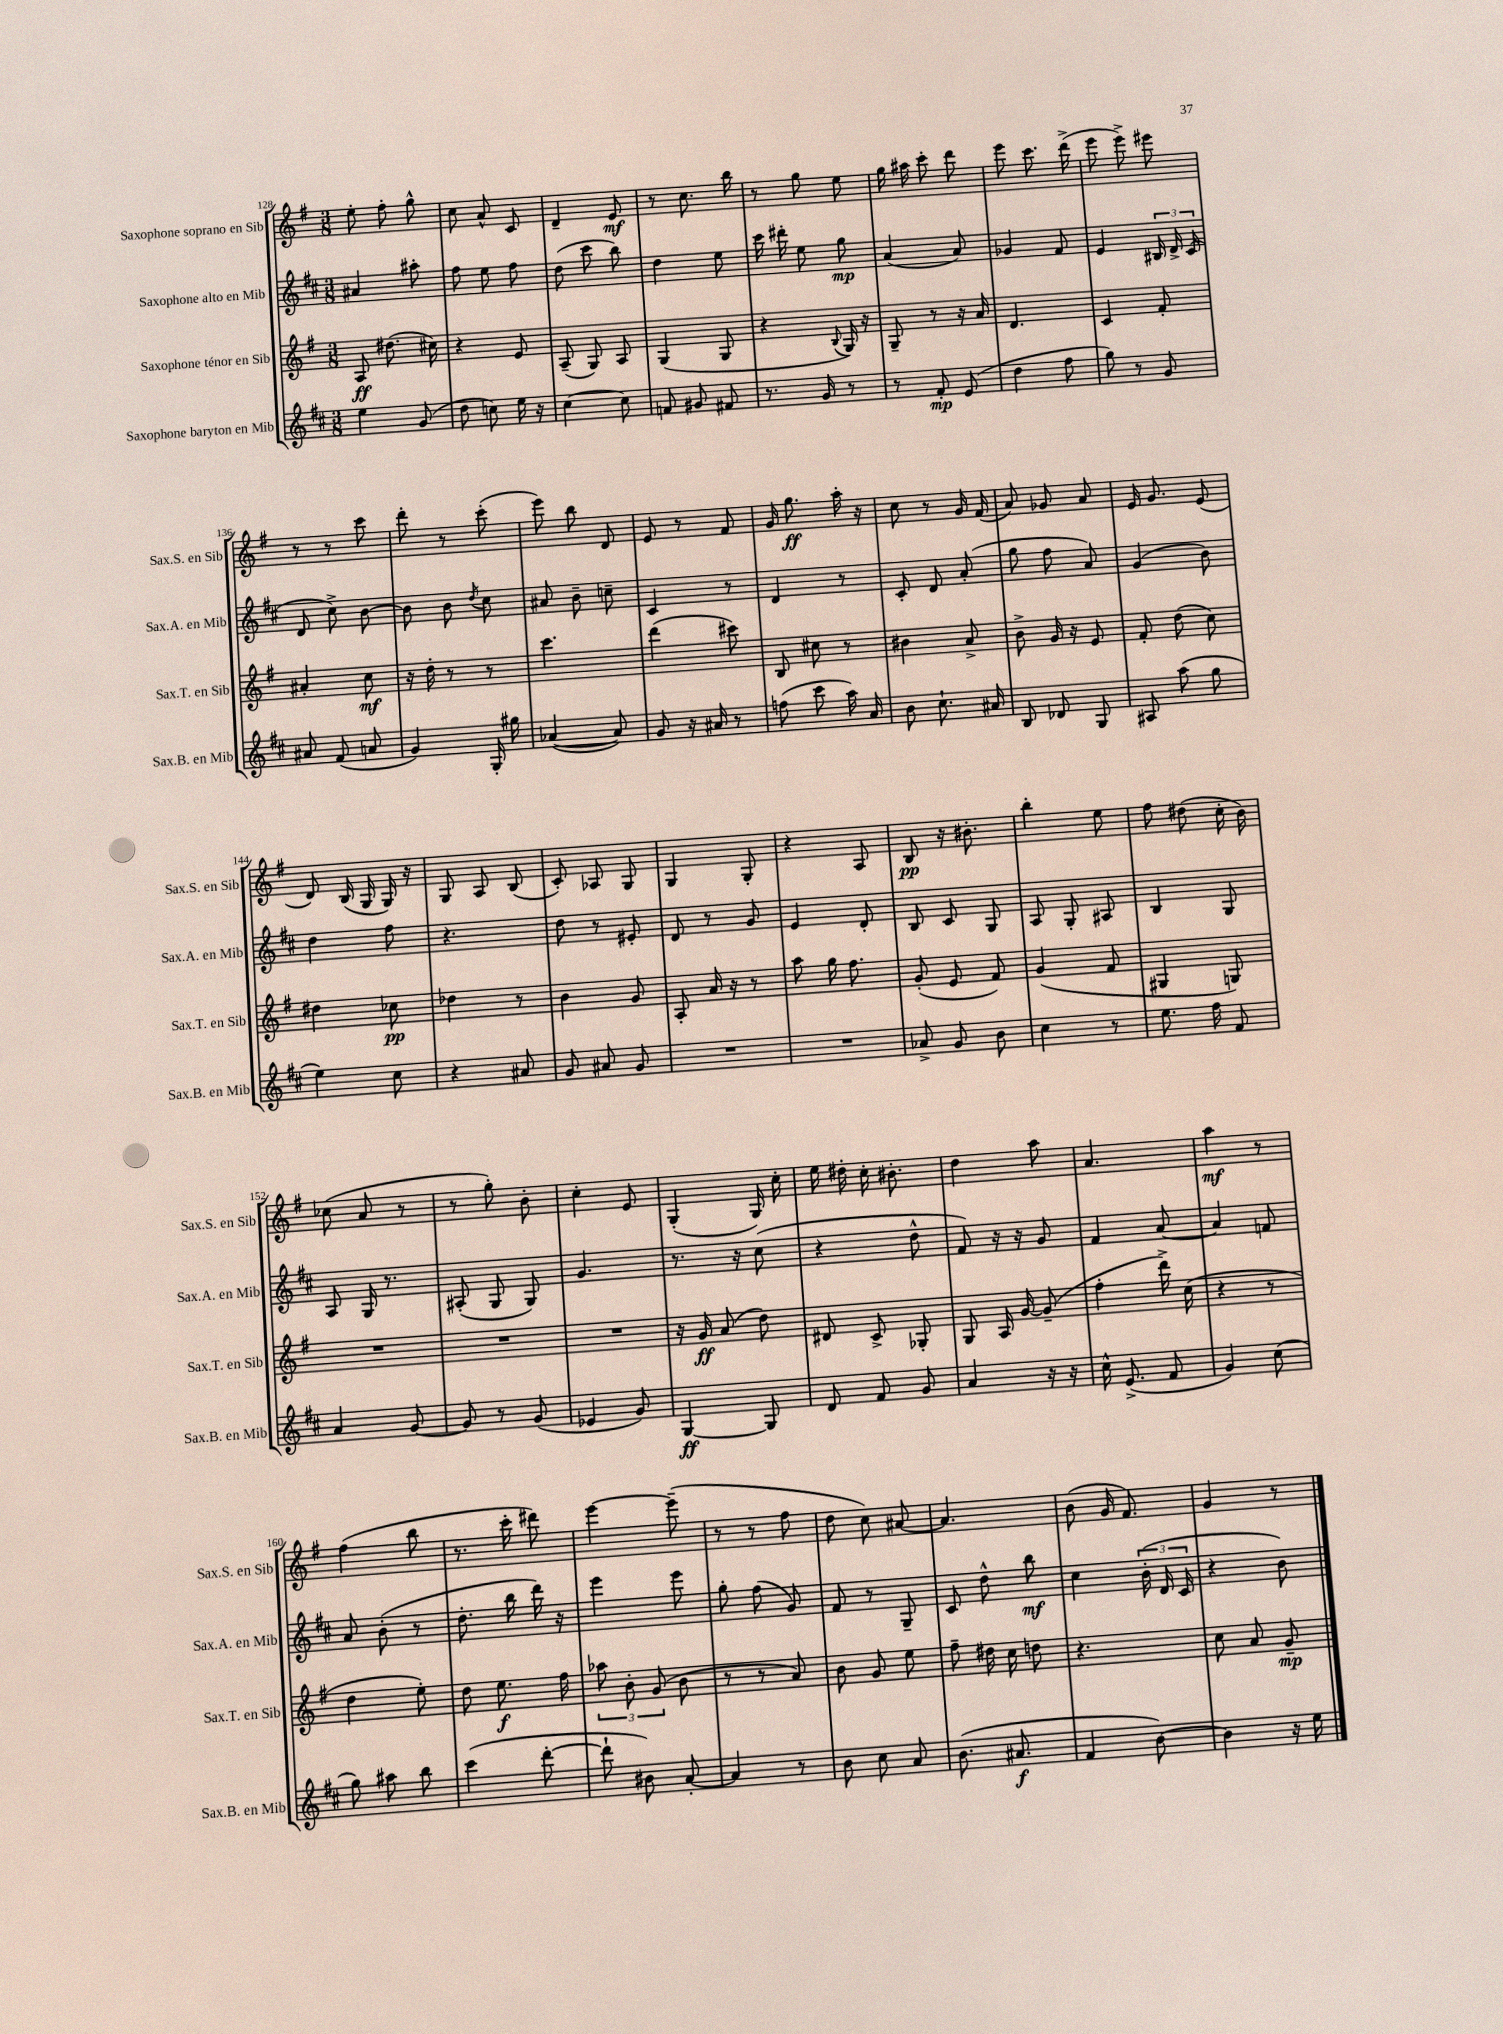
<<
\new StaffGroup <<
\new Staff = "s0" \with { instrumentName = "Saxophone soprano en Sib" shortInstrumentName = "Sax.S. en Sib" } {
    \clef treble \key g \major \numericTimeSignature \time 3/8
    \autoBeamOff e''8-. fis''8-. g''8-^ |
    c''8 a'8-^ c'8 |
    d'4-- e'8\mf |
    r8 c''8. b''16 |
    r8 g''8 e''8 |
    g''16 ais''16 c'''8-. d'''8 |
    e'''8 c'''8. d'''16->( |
    e'''8 e'''8->) eis'''8 |
    r8 r8 c'''8 |
    d'''8-. r8 c'''8-.( |
    e'''8) b''8 d'8 |
    e'8 r8 fis'8 |
    g'16 g''8.\ff a''16-. r16 |
    c''8 r8 g'16 fis'16( |
    a'8) ges'8 a'8 |
    e'16 g'8. e'8( |
    d'8) b16( g16 g16) r16 |
    g8 a8 b8( |
    c'8-.) aes8 g8 |
    g4 g8-. |
    r4 a8 |
    b8\pp r16 bis'8.-. |
    b''4-. e''8 |
    fis''8 dis''8( c''16-. b'16) |
    ces''8( a'8 r8 |
    r8 g''8-.) b'8-. |
    c''4-. e'8 |
    g4-.( g16) c''16-. |
    e''16 dis''16-. c''16-. bis'8.-. |
    d''4 a''8 |
    a'4. |
    a''4\mf r8 |
    fis''4( b''8 |
    r8. c'''16-. dis'''8) |
    e'''4~ e'''8--( |
    r8 r8 fis''8 |
    d''8 c''8) ais'8~ |
    ais'4. |
    b'8( g'16 fis'8.) |
    g'4 r8 \bar "|." |
}
\new Staff = "s1" \with { instrumentName = "Saxophone alto en Mib" shortInstrumentName = "Sax.A. en Mib" } {
    \clef treble \key d \major \numericTimeSignature \time 3/8
    \autoBeamOff ais'4 ais''8-. |
    fis''8 e''8 fis''8 |
    d''8( cis'''8 b''8) |
    d''4 e''8 |
    cis'''16 dis'''16-. e''8 g''8\mp |
    a'4( a'8) |
    ges'4 fis'8 |
    e'4 \tuplet 3/2 { bis16 d'16-> cis'16( } |
    d'8 cis''8->) b'8~ |
    b'8 b'8 \acciaccatura { d''8 } cis''8 |
    ais'8 b'8-- c''8-- |
    cis'4 r8 |
    d'4 r8 |
    cis'8-. d'8 a'8-.( |
    g''8 fis''8 a'8) |
    g'4( b'8) |
    d''4 fis''8 |
    r4. |
    d''8 r8 eis'8-. |
    d'8 r8 g'8 |
    e'4 d'8-. |
    b8 cis'8 g8 |
    a8 g8-. ais8 |
    b4 g8 |
    a8 g16 r8. |
    ais8-.( g8 g8) |
    g'4. |
    r8. r16 cis''8( |
    r4 d''8-^ |
    fis'8) r16 r16 g'8 |
    fis'4 a'8~ |
    a'4 f'8 |
    a'8 b'8-.( r8 |
    d''8.-. b''16 d'''16) r16 |
    e'''4 e'''8 |
    g''8-. fis''8( g'8) |
    fis'8 r8 g8-- |
    cis'8 d''8-^ b''8\mf |
    cis''4 \tuplet 3/2 { b'16-.( d'16 cis'16 } |
    r4 b'8) \bar "|." |
}
\new Staff = "s2" \with { instrumentName = "Saxophone ténor en Sib" shortInstrumentName = "Sax.T. en Sib" } {
    \clef treble \key g \major \numericTimeSignature \time 3/8
    \autoBeamOff a8\ff dis''8.( cis''16) |
    r4 e'8 |
    a8--( g8) a8 |
    g4( g8 |
    r4 \appoggiatura { b8 } g16) r16 |
    g8-- r8 r16 a'16 |
    d'4. |
    c'4 fis'8-. |
    ais'4-. c''8\mf |
    r16 d''16-. r8 r8 |
    c'''4. |
    d'''4( cis'''8) |
    b8 cis''8 r8 |
    bis'4 a'8-> |
    b'8-> g'16 r16 e'8 |
    fis'8-. d''8( c''8) |
    dis''4 ces''8\pp |
    des''4 r8 |
    b'4 g'8 |
    a8-. a'16 r16 r8 |
    a''8 g''16 fis''8. |
    g'8-.( e'8 fis'8) |
    g'4( fis'8 |
    gis4 g8) |
    R4. |
    R4. |
    R4. |
    r16 g'16\ff a'8( d''8) |
    dis'8 c'8-> ges8-. |
    g8 a16 g'16~ g'8--( |
    fis''4-. d'''16->) c''16( |
    r4 r8 |
    d''4 e''8-.) |
    d''8 e''8.\f fis''16 |
    \tuplet 3/2 { aes''8 b'8-. g'8( } b'8 |
    r8 r8 a'8) |
    b'8 g'8 e''8 |
    fis''8-- dis''16 c''16 d''8 |
    r4. |
    c''8 a'8 g'8--\mp \bar "|." |
}
\new Staff = "s3" \with { instrumentName = "Saxophone baryton en Mib" shortInstrumentName = "Sax.B. en Mib" } {
    \clef treble \key d \major \numericTimeSignature \time 3/8
    \autoBeamOff e''4 g'8( |
    d''8 c''8) e''16 r16 |
    cis''4~ cis''8 |
    f'8 gis'8 fis'8 |
    r8. g'16 r8 |
    r8 fis'8-.\mp e'8( |
    d''4 fis''8 |
    g''8) r8 g'8 |
    ais'8 fis'8( a'8 |
    g'4) g16-. gis''16 |
    aes'4~( aes'8) |
    g'8 r16 ais'16 r8 |
    f''8( cis'''8 a''16) a'16 |
    b'8 cis''8.-! ais'16 |
    b8 des'8 g8 |
    ais8 a''8( g''8 |
    e''4) cis''8 |
    r4 ais'8 |
    g'8 ais'8 g'8 |
    R4. |
    R4. |
    aes'8-> g'8 b'8 |
    cis''4 r8 |
    e''8. fis''16 fis'8 |
    a'4 g'8~ |
    g'8 r8 g'8( |
    ees'4 g'8) |
    g4~\ff g8 |
    d'8 fis'8 g'8 |
    a'4 r16 r16 |
    cis''16-^ e'8.->( fis'8 |
    g'4) cis''8( |
    g''8) ais''8 b''8 |
    cis'''4( d'''8~-. |
    d'''8-! bis'8) a'8~-. |
    a'4 r8 |
    b'8 cis''8 a'8 |
    b'8.( ais'8.\f |
    fis'4 b'8~) |
    b'4 r16 e''16 \bar "|." |
}
>>
>>
\layout { \context { \Score currentBarNumber = #128 } }
